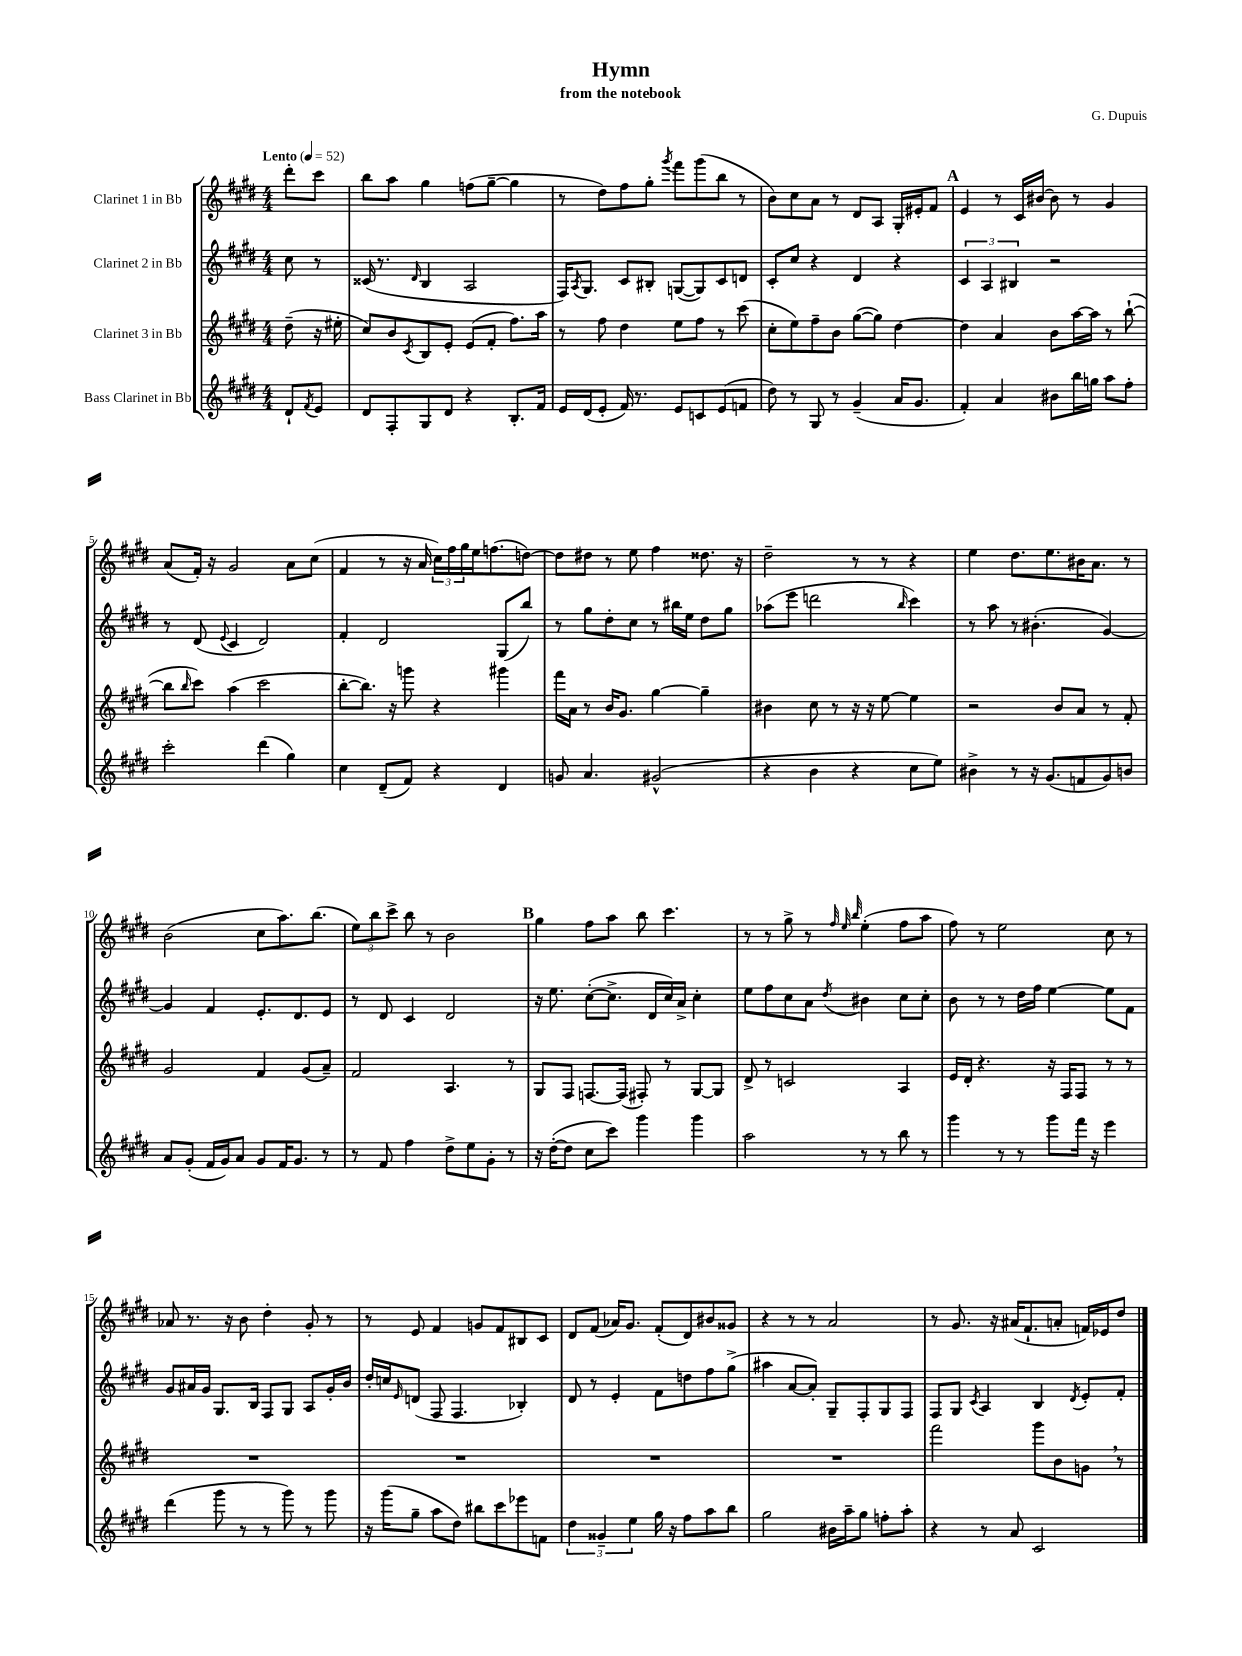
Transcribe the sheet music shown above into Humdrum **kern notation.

**kern	**kern	**kern	**kern
*part4	*part3	*part2	*part1
*staff4	*staff3	*staff2	*staff1
*I"Bass Clarinet in Bb	*I"Clarinet 3 in Bb	*I"Clarinet 2 in Bb	*I"Clarinet 1 in Bb
*clefG2	*clefG2	*clefG2	*clefG2
*k[f#c#g#d#]	*k[f#c#g#d#]	*k[f#c#g#d#]	*k[f#c#g#d#]
*M4/4	*M4/4	*M4/4	*M4/4
*MM52	*MM52	*MM52	*MM52
=	=	=	=
!	!	!	!LO:TX:a:B:t=Lento
8d#`/L	(8dd#~\	8cc#\	8ddd#'\L
8qf#/	.	.	.
8e/J	16r	8r	8ccc#\J
.	16ee#X'\	.	.
=1	=1	=1	=1
8d#/L	8cc#/L)	(16c##X/	8bb\L
.	.	8.r	.
8F#'/	8b/	.	8aa\J
.	8qc#/	16qqd#/	.
8G#/	8B/	4B/	4gg#\
8d#/J	8e'/J	.	.
4r	(8e/L	2A/	(8ffn\L
.	8f#'/J	.	[8gg#~\J
8.B'/L	8.ff#\L)	.	4gg#\]
16f#/Jk	16aa\Jk	.	.
=2	=2	=2	=2
16e/LL	8r	16F#/KL)	8r
.	.	8qA/	.
(16d#/J	.	8.G#/J	.
8e'/J	8ff#\	.	8dd#\L)
16f#/)	4dd#\	8c#/L	8ff#\
8.r	.	.	.
.	.	8B#X'/J	8gg#'\J
.	.	.	8qggg#/
8e/L	8ee\L	([8Gn/L	8fff#\L
8cn/	8ff#\J	8G/])	(8ggg#\
(8e/	8r	8c#/	8bb\J
8fn/J	(8ccc#\	8dn/J	8r
=3	=3	=3	=3
8dd#\)	8cc#'\L	8c#'/L	8b\L)
8r	8ee\)	8cc#/J	8cc#\
8G#/	8ff#~\	4r	8a\J
8r	8b\J	.	8r
(4g#~/	([8gg#\L	4d#/	8d#/L
.	8gg#\J])	.	8A/J
16a/KL	[4dd#\	4r	16G#'/LL
8.g#/J	.	.	16e#X'/J
.	.	.	8f#/J
!!LO:REH:place=s1:t=A
=4	=4	=4	=4
4f#'/)	4dd#\]	6c#/	4e/
.	.	6A/	.
4a/	4a/	.	8r
.	.	6B#X/	.
.	.	.	16c#/LL
.	.	.	[16b#X/JJ
8b#X\L	8b\L	2r	8b#\]
16bb\L	[16aa\L	.	8r
16ggn\JJ	16aa\JJ]	.	.
8aa\L	8r	.	4g#/
8ff#'\J	([8bb`\	.	.
!!LO:LB:g=z
=5	=5	=5	=5
2ccc#'\	8bb\L]	8r	(8a/L
.	16qqbb/	.	.
.	8ccc#\J)	(8d#/	16f#'/Jk)
.	.	.	16r
.	.	8qqe/	.
.	(4aa\	4c#/	2g#/
(4ddd#\	2ccc#\	2d#/)	.
4gg#\)	.	.	8a\L
.	.	.	(8cc#\J
=6	=6	=6	=6
4cc#\	[8bb'\L	4f#'/	4f#/
.	8.bb\J])	.	.
(8d#~/L	.	2d#/	8r
.	16r	.	.
8f#/J)	8gggn\	.	16r
.	.	.	16a/
4r	4r	.	24cc#\LL)
.	.	.	24ff#\
.	.	.	24gg#\
.	.	.	16ee\J
.	.	.	(8.ffn\
4d#/	4ggg#X\	(8G#/L	.
.	.	8bb/J)	[8ddn\J)
=7	=7	=7	=7
8gn/	16fff#\LL	8r	8dd\L]
.	16a\JJ	.	.
4.a/	8r	8gg#\L	8dd#X\J
.	16b/KL	8dd#'\	8r
.	8.g#/J	.	.
.	.	8cc#\J	8ee\
(2g#X^^/	[4gg#\	8r	4ff#\
.	.	16bb#X\LL	.
.	.	16ee\JJ	.
.	4gg#~\]	8dd#\L	8.dd##X\
.	.	8gg#\J	.
.	.	.	16r
=8	=8	=8	=8
4r	4b#X\	(8aa-X\L	2dd#~\
.	.	8eee\J	.
4b\	8cc#\	2dddn\	.
.	8r	.	.
4r	16r	.	8r
.	16r	.	.
.	[8ee\	.	8r
.	.	16qqbb/	.
8cc#\L	4ee\]	4ccc#\)	4r
8ee\J)	.	.	.
=9	=9	=9	=9
4b#X^\	2r	8r	4ee\
.	.	8aa\	.
8r	.	8r	8.dd#\L
16r	.	(4.b#X'\	.
(8.g#/L	.	.	8.ee\
.	8b/L	.	.
8fn/	8a/J	.	16b#X\K
.	.	.	8.a\J
8g#/)	8r	[4g#/)	.
8bn/J	8f#'/	.	8r
!!LO:LB:g=z
=10	=10	=10	=10
8a/L	2g#/	4g#/]	(2b\
(8g#'/J	.	.	.
16f#/LL	.	4f#/	.
16g#/J)	.	.	.
8a/J	.	.	.
8g#/L	4f#/	8.e'/L	8cc#\L
16f#/K	.	.	8.aa\)
8.g#/J	.	8.d#/	.
.	(8g#/L	.	.
.	.	.	(8.bb\J
8r	8a~/J)	8e/J	.
=11	=11	=11	=11
8r	2f#/	8r	12ee\L)
.	.	.	12bb\
8f#/	.	8d#/	.
.	.	.	12ccc#^\J
4ff#\	.	4c#/	8bb\
.	.	.	8r
8dd#^\L	4.A/	2d#/	2b\
8ee\	.	.	.
8g#'\J	.	.	.
8r	8r	.	.
!!LO:REH:place=s1:t=B
=12	=12	=12	=12
16r	8G#/L	16r	4gg#\
([16dd#'\KL	.	8.ee\	.
8dd#\J]	8F#/J	.	.
8cc#\L	[8.Fn/L	([8cc#'\L	8ff#\L
8ccc#\J)	.	8.cc#^\J]	8aa\J
.	(16F/Jk]	.	.
4ggg#\	8F#X'/)	.	8bb\
.	.	16d#/LL	.
.	8r	16cc#/)	4.ccc#\
.	.	16a^/JJ	.
4ggg#\	[8G#/L	4cc#'\	.
.	8G#/J]	.	.
=13	=13	=13	=13
2aa\	8d#^/	8ee\L	8r
.	8r	8ff#\	8r
.	2cn/	8cc#\	8gg#^\
.	.	8a\J	8r
.	.	.	32qqff#/
.	.	.	32qqee/
.	.	8qdd#/	32qqbb/
8r	.	4b#X\	(4ee'\
8r	.	.	.
8bb\	4A/	8cc#\L	8ff#\L
8r	.	8cc#'\J	8aa\J
=14	=14	=14	=14
4ggg#\	16e/LL	8b\	8ff#\)
.	16d#'/JJ	.	.
.	4.r	8r	8r
8r	.	8r	2ee\
8r	.	16dd#\LL	.
.	.	16ff#\JJ	.
8ggg#\L	16r	[4ee\	.
.	16F#/KL	.	.
16fff#\Jk	8F#/J	.	.
16r	.	.	.
4eee\	8r	8ee\L]	8cc#\
.	8r	8f#\J	8r
!!LO:LB:g=z
=15	=15	=15	=15
(4ddd#\	1r	8g#/L	8a-X/
.	.	16a#X/L	8.r
.	.	16g#/JJ	.
8ggg#\	.	8.G#/L	.
.	.	.	16r
8r	.	.	8b\
.	.	16B/Jk	.
8r	.	8F#/L	4dd#'\
8ggg#\)	.	8G#/J	.
8r	.	8A/L	8g#'/
8ggg#\	.	16g#'/L	8r
.	.	16b/JJ	.
=16	=16	=16	=16
16r	1r	16dd#'/LL	8r
(16ggg#\KL	.	16ccn/J	.
.	.	16qqe/	.
8gg#~\J	.	(8dn/J	8e/
8aa\L	.	8F#/	4f#/
8dd#\J)	.	4.F#/	.
8bb#X\L	.	.	8gn/L
8ccc#\	.	.	8f#/
8eee-X\	.	4B-X'/)	8B#X/
8fn\J	.	.	8c#/J
=17	=17	=17	=17
6dd#\	1r	8d#/	8d#/L
.	.	8r	(8f#/J
6g##X~/	.	.	.
.	.	4e'/	16a-X/KL)
.	.	.	8.g#/J
6ee\	.	.	.
16gg#\	.	8f#\L	(8f#'/L
16r	.	.	.
8ff#\L	.	8ddn\	8d#/)
8aa\	.	8ff#\	8b#X/
8bb\J	.	(8gg#^\J	8g##X/J
=18	=18	=18	=18
2gg#\	1r	4aa#X\	4r
.	.	[8a/L	8r
.	.	8a'/J])	8r
16b#X\LL	.	8G#~/L	2a/
16aa~\J	.	.	.
8gg#\J	.	8F#'/	.
8ffn'\L	.	8G#/	.
8aa'\J	.	8F#/J	.
=19	=19	=19	=19
4r	2fff#\	8F#/L	8r
.	.	8G#/J	8.g#/
.	.	8qc#/	.
8r	.	4A/	.
.	.	.	16r
8a/	.	.	(16a#X/KL
.	.	.	8.f#`/
2c#/	8ggg#\L	4B/	.
.	8b\	.	8an'/J
.	.	8qd#/	.
.	8gn,\J	8e'/L	16fn/LL)
.	.	.	16e-X/J
.	8r	8f#'/J	8dd#/J
==	==	==	==
*-	*-	*-	*-
